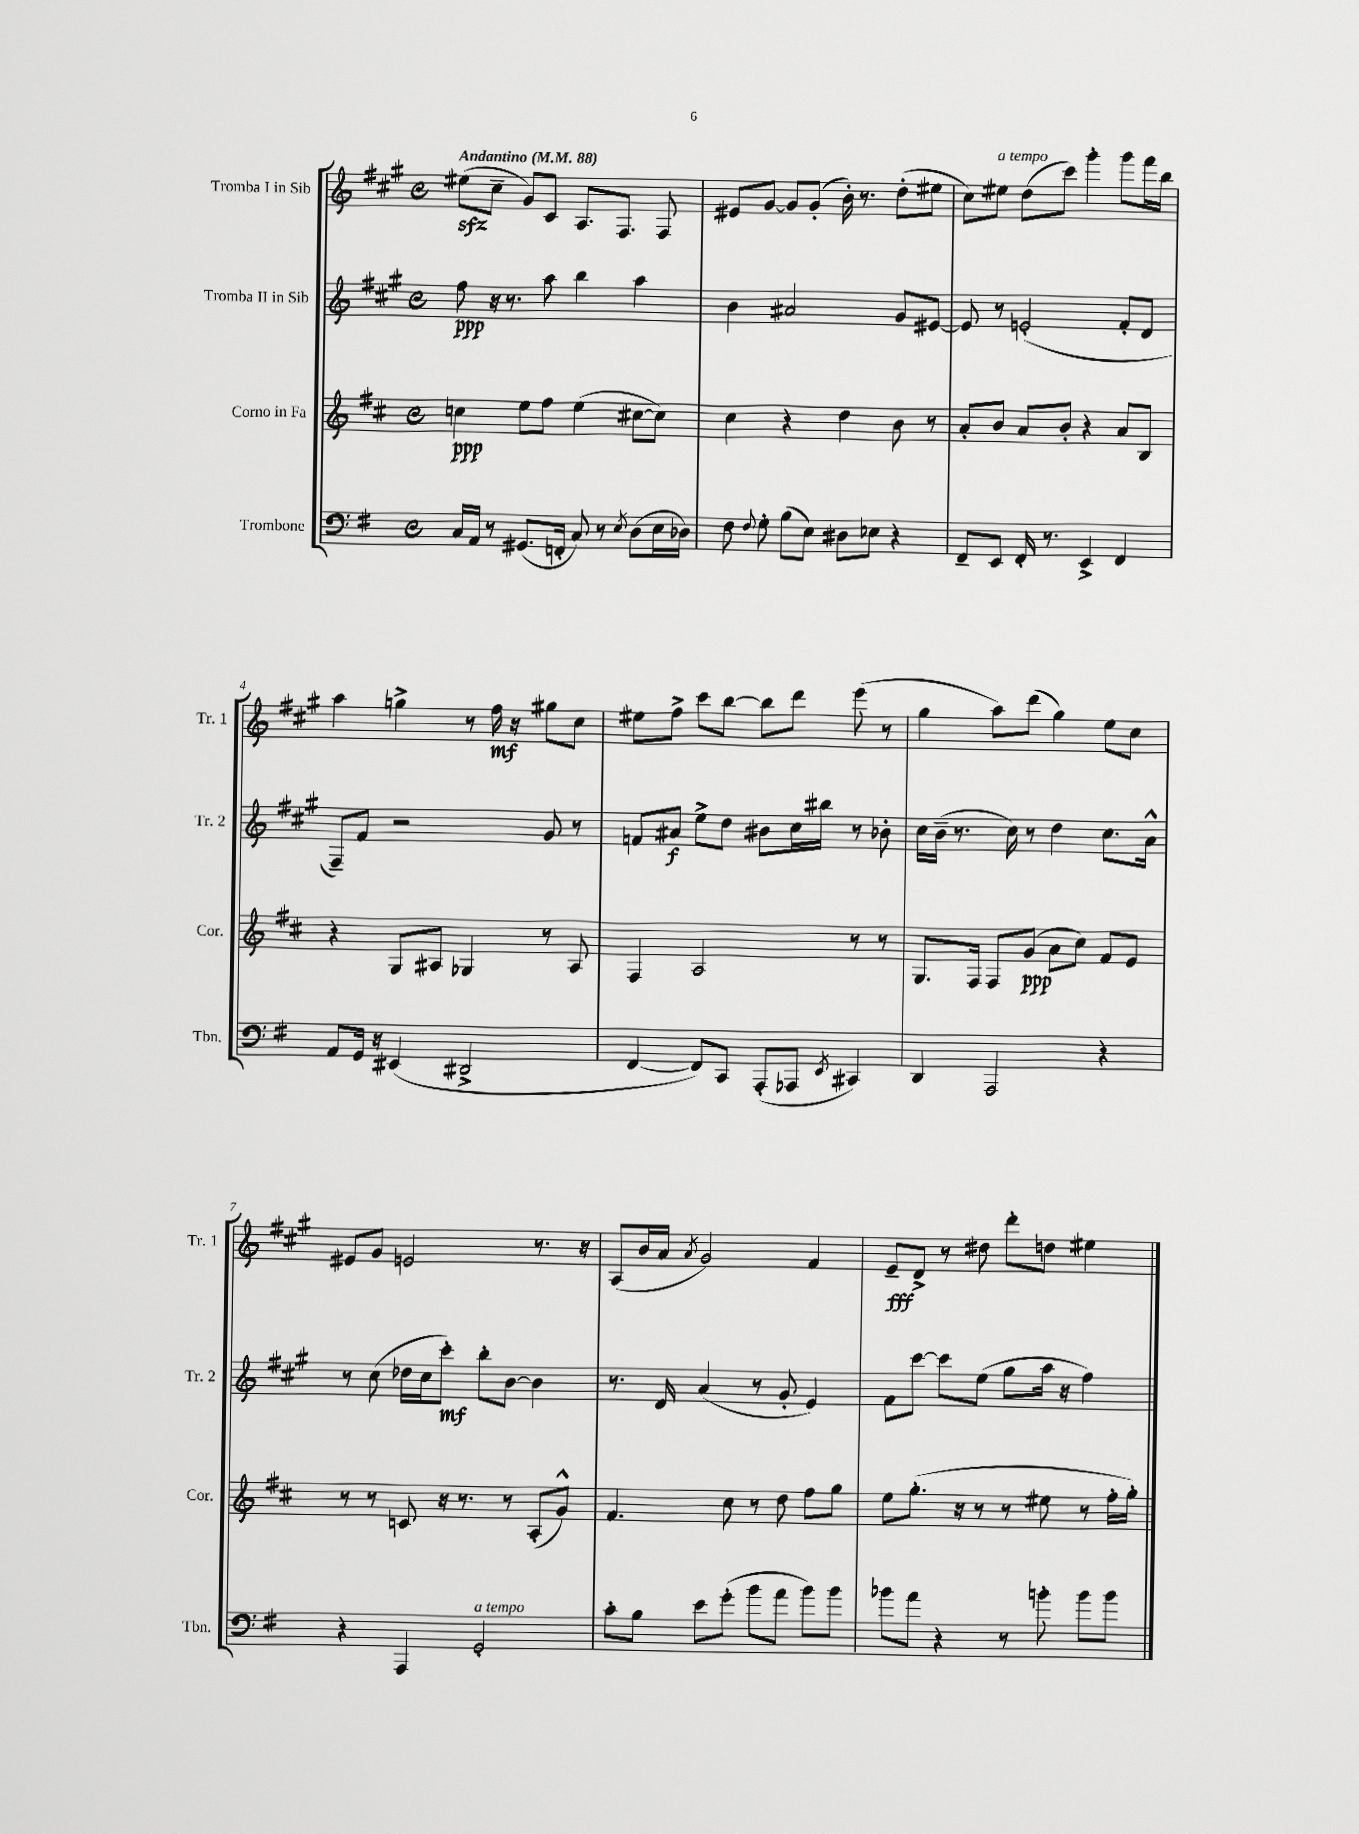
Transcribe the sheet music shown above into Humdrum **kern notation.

**kern	**kern	**kern	**kern
*staff4	*staff3	*staff2	*staff1
*clefF4	*clefG2	*clefG2	*clefG2
*k[f#]	*k[f#c#]	*k[f#c#g#]	*k[f#c#g#]
*M4/4	*M4/4	*M4/4	*M4/4
*met(c)	*met(c)	*met(c)	*met(c)
*MM88	*MM88	*MM88	*MM88
16C/LL	4cc\	8ff#\	(8ee#\L
16AA/JJ	.	.	.
8r	.	16r	8cc#~\J
.	.	8.r	.
(8.GG#/L	8ee\L	.	8g#/L)
.	8ff#\J	8aa\	8c#/J
16FF'/Jk	.	.	.
8C/)	(4ee\	4bb\	8.A/L
8r	.	.	.
.	.	.	8.F#/J
8qE/	.	.	.
(8D\L	[8cc#\L	4aa\	.
16E\L	8cc#\]J)	.	8F#/
16D-\JJ)	.	.	.
=	=	=	=
8F#\	4cc#\	4b\	8e#/L
8qqF#/	.	.	.
8G'\	.	.	[8g#/J
(8B\L	4r	2a#/	8g#/]L
8E\J)	.	.	(8g#'/J
8D#\L	4dd\	.	16b'\)
.	.	.	8.r
8E-\J	.	.	.
4r	8b\	8g#/L	(8dd'\L
.	8r	[8e#/J	8ee#\J
=	=	=	=
8FF#~/L	8a'/L	8e#/]	8cc#\L)
8EE/J	8b/J	8r	8ee#\J
16FF#'/	8a/L	(2e'/	(8dd\L
8.r	.	.	.
.	8b'/J	.	8ccc#\J)
4EE^/	4r	.	4ggg#'\
4FF#/	8a/L	8f#'/L	8ggg#\L
.	8B/J	8d/J	16fff#\L
.	.	.	16bb\JJ
=	=	=	=
8AA/L	4r	8F#~/L)	4aa\
16GG/Jk	.	8f#/J	.
16r	.	.	.
(4EE#/	8G/L	2r	4gg^\
.	8A#/J	.	.
2DD#^/	4G-/	.	8r
.	.	.	16ff#\
.	.	.	16r
.	8r	8g#/	8gg#\L
.	8A#/	8r	8cc#\J
=	=	=	=
[4FF#/	4F#/	8f/L	8ee#\L
.	.	8a#/J	8ff#^\J
8FF#/]L)	2A/	8ee^\L	8ccc#\L
8CC/J	.	8dd\J	[8bb\J
(8AAA'/L	.	8b#\L	8bb\]L
8AAA-/J	.	16cc#\L	8ddd\J
.	.	16bb#\JJ	.
8qEE/	.	.	.
4CC#/)	8r	8r	(8eee\
.	8r	8b-'\	8r
=	=	=	=
4DD/	8.G/L	16cc#\LL	4gg#\
.	.	(16b~\JJ	.
.	.	8.r	.
.	16F#/Jk	.	.
2AAA/	8F#/L	.	8aa\L)
.	.	16cc#\)	.
.	(8g/J	8r	(8ddd\J
.	8a\L	4dd\	4gg#\)
.	8cc#\J)	.	.
4r	8f#/L	8.cc#\L	8ee\L
.	8e/J	.	8cc#\J
.	.	16a^^\Jk	.
=	=	=	=
4r	8r	8r	8e#/L
.	8r	(8cc#\	8g#/J
4AAA/	8c/	16dd-\LL	2e/
.	.	16cc#\J	.
.	16r	8ccc#'\J)	.
.	8.r	.	.
2GG'/	.	8bb'\L	.
.	8r	[8b\J	.
.	(8A'/L	4b\]	8.r
.	8g^^/J)	.	.
.	.	.	16r
=	=	=	=
8c'\L	4.f#/	8.r	(8A/L
8B\J	.	.	16b/L
.	.	16d/	16a/JJ
.	.	.	8qa/
8e\L	.	(4a/	2g#/)
(8g'\J	8cc#\	.	.
8b\L	8r	8r	.
8a\J	8dd\	8g#'/	.
8b\L)	8ff#\L	4e/)	4f#/
8b\J	8gg\J	.	.
=	=	=	=
8b-\L	8ee\L	8f#\L	8e~/L
8a\J	(8.gg'\J	[8ccc#\J	8d^/J
4r	.	8ccc#\]L	8r
.	16r	.	.
.	8r	(8ee\J	8dd#\
8r	8r	8gg#\L	8ddd'\L
8b'\	8ee#\	16aa\Jk	8dd\J
.	.	16r	.
8b\L	8r	4ff#\)	4ee#\
8b\J	16ff#'\LL	.	.
.	16gg'\JJ)	.	.
==	==	==	==
*-	*-	*-	*-
